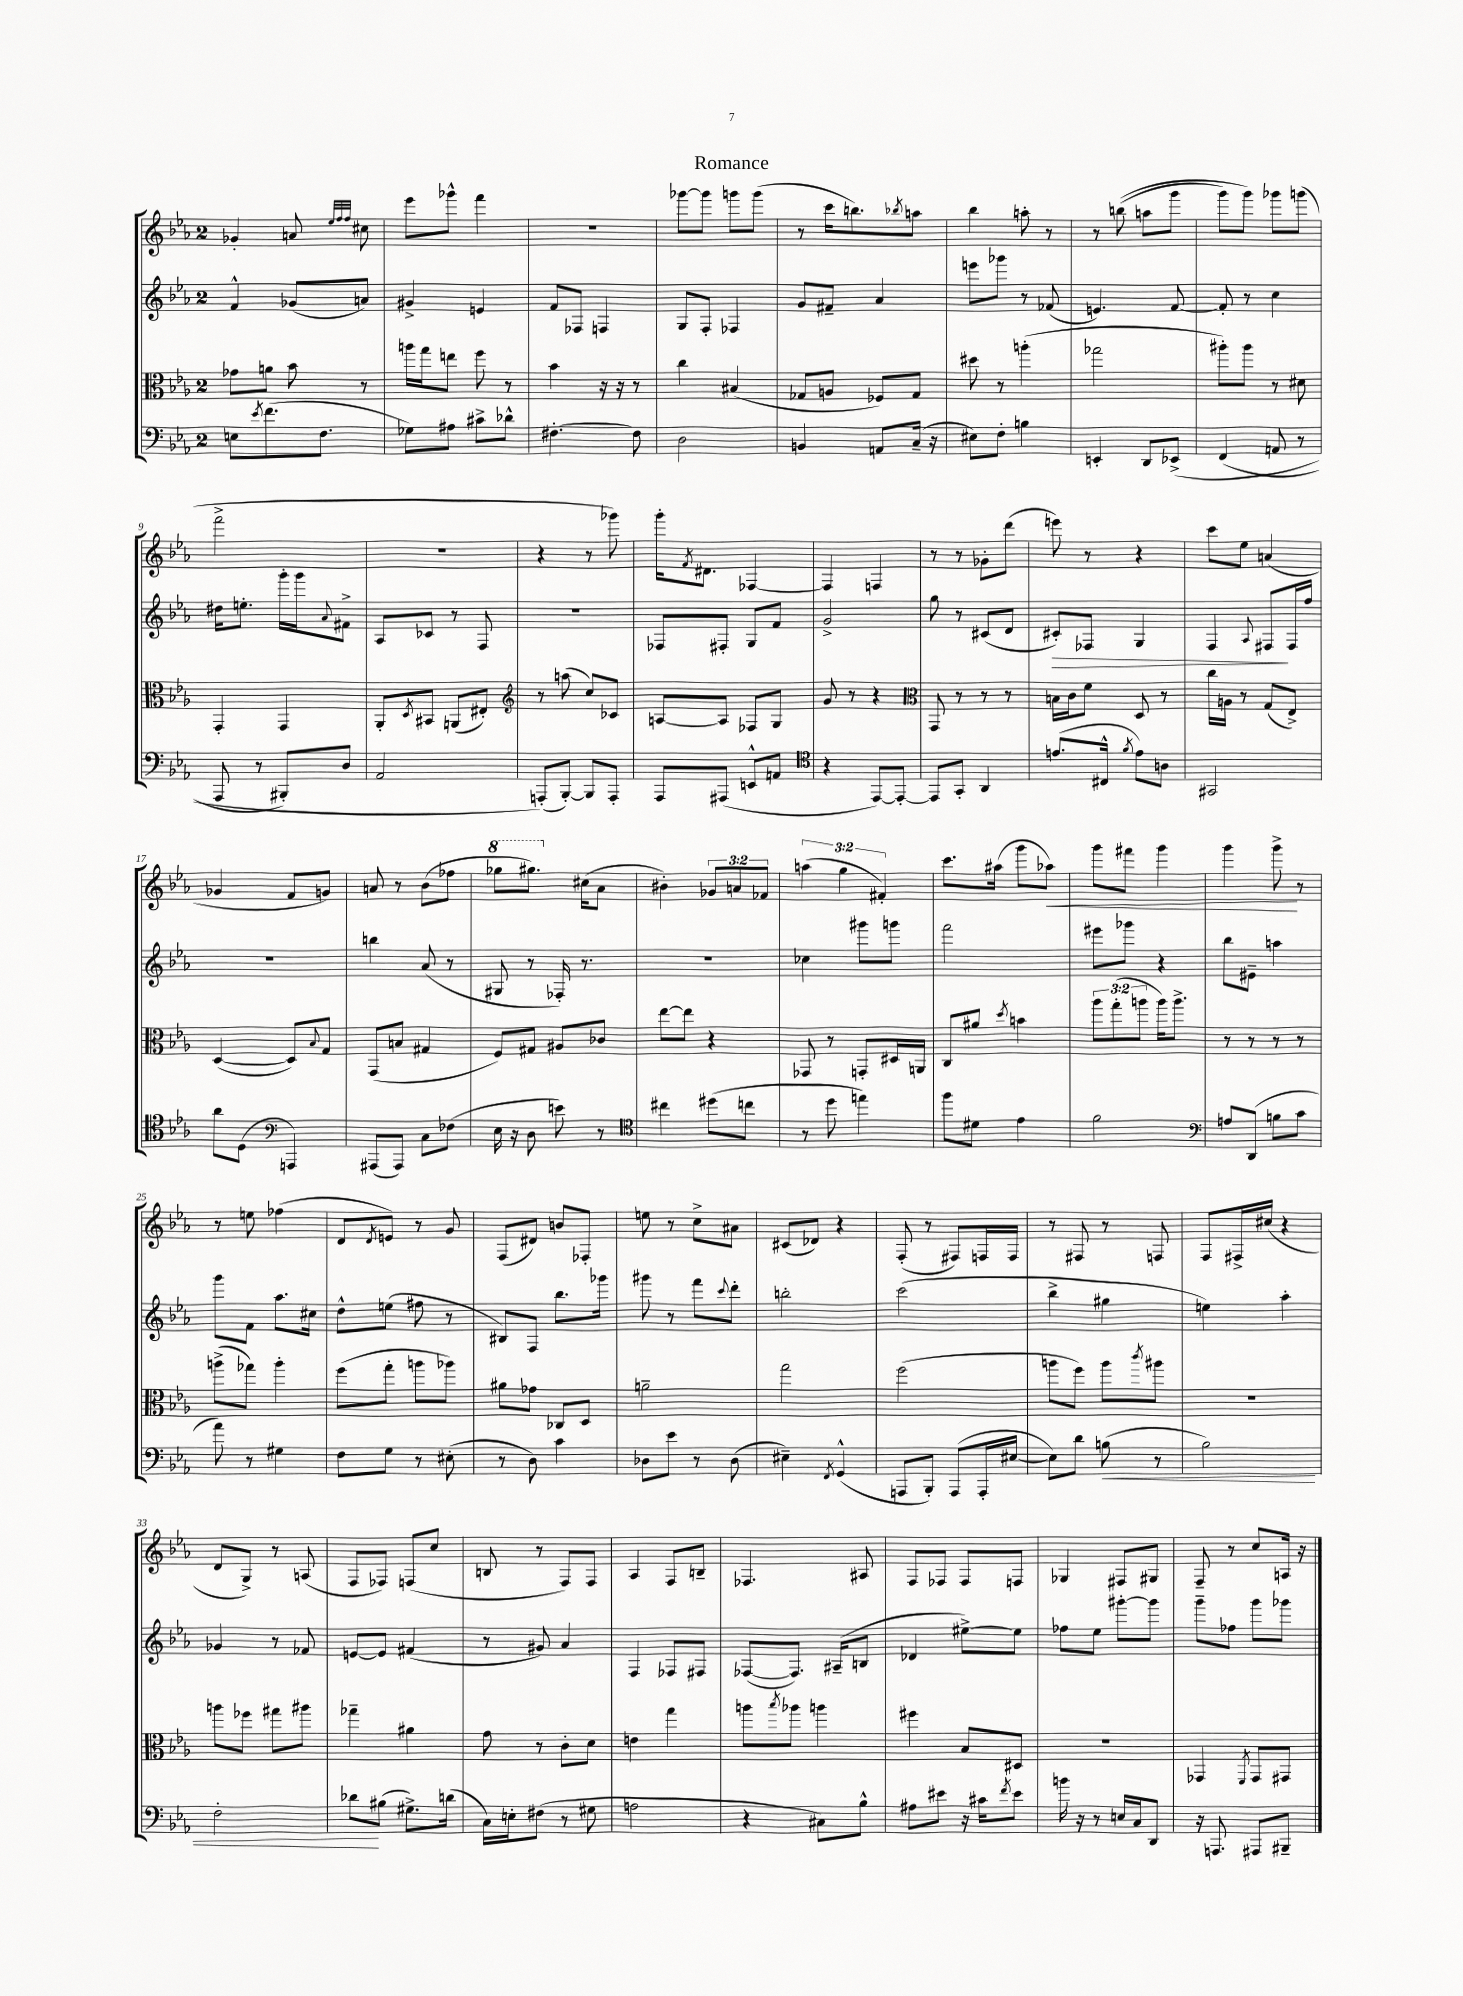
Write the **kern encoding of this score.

**kern	**kern	**kern	**kern
*staff4	*staff3	*staff2	*staff1
*clefF4	*clefC3	*clefG2	*clefG2
*k[b-e-a-]	*k[b-e-a-]	*k[b-e-a-]	*k[b-e-a-]
*M2/4	*M2/4	*M2/4	*M2/4
8E	8g-	4f^^	4g-'
8qe-	.	.	.
(8.f	8a	.	.
.	8b-	(8g-	8a
8.F	.	.	.
.	.	.	32qqee-
.	.	.	32qqff
.	.	.	32qqff
.	8r	8a)	8cc#
=	=	=	=
8G-)	16aa	4g#^	8eee-
.	16gg	.	.
8A#	8ee	.	8ggg-^^
8c#^	8ff	4e	4fff
8d-^^	8r	.	.
=	=	=	=
[4.F#'	4b-	8f	2r
.	.	8F-	.
.	16r	4F	.
.	16r	.	.
8F#]	8r	.	.
=	=	=	=
2D	4cc	8G	[8ggg-
.	.	8F'	8ggg-]
.	(4B#	4F-	8ggg
.	.	.	(8ggg
=	=	=	=
4BB	8G-	8g	8r
.	8A	8f#~	16ccc
.	.	.	8.bb)
8AA	8F-)	4a-	.
.	.	.	8qbb-
(16C~	8G-	.	8aa
16r	.	.	.
=	=	=	=
8E#)	8dd#	8eee	4bb-
8F'	8r	8ggg-	.
4B	(4aa'	8r	8aa'
.	.	(8f-	8r
=	=	=	=
4EE'	2gg-	4.e)	8r
.	.	.	&((8bb
8DD	.	.	8aa
&(8EE-^	.	[8f	8ggg
=	=	=	=
(4FF	8aa#')	8f']	8ggg)
.	8aa#	8r	8ggg&)
8AA	8r	4cc	8ggg-
8r	8d#	.	(8ggg
=	=	=	=
8AAA-	4GG'	16dd#	2fff^
.	.	8.ee'	.
8r	.	.	.
8BBB#')	4GG	16ggg'	.
.	.	16ggg	.
.	.	8qqa-	.
8D	.	8f#^	.
=	=	=	=
2AA-	8AA-'	8A-	2r
.	8qD	.	.
.	8BB#	8c-	.
.	(8AA	8r	.
.	8E#')	8F	.
=	=	=	=
*	*clefG2	*	*
(8AAA'&)	8r	2r	4r
[8BBB-')	(8aa	.	.
8BBB-]	8cc)	.	8r
8AAA'	8c-	.	8ggg-)
=	=	=	=
8AAA-	[8A	8F-	16ggg'
.	.	.	8qf
.	.	.	8.d#
(8AAA#	8A]	8F#'	.
8EE^^	8F-	8G	[4F-
8AA	8G	8f	.
=	=	=	=
*clefC4	*	*	*
4r	8g	2g^	4F-]
.	8r	.	.
[8EE-)	4r	.	4F
8EE-'_	.	.	.
=	=	=	=
*	*clefC3	*	*
8EE-]	8GG	8gg	8r
8GG'	8r	8r	8r
4AA-	8r	(8c#	8g-'
.	8r	8d	(8ddd
=	=	=	=
(8.e	16B	8c#')	8eee)
.	16c	.	.
.	8f	8F-	8r
16C#^^	.	.	.
8qf	.	.	.
8e)	8D	4G	4r
8A	8r	.	.
=	=	=	=
2GG#	16cc	4F	8ccc
.	16A	.	.
.	8r	.	8ee-
.	.	8qqA-	.
.	(8G	8F#	(4a
.	8E-^)	16F#	.
.	.	16ff	.
=	=	=	=
8a-	([4D	2r	4g-
(8D	.	.	.
*clefF4	*	*	*
4AAA)	8D])	.	8f
.	8qqB-	.	.
.	8G	.	8g)
=	=	=	=
(8AAA#	(8GG	4bb	8a
8AAA#)	8B	.	8r
8C	4G#	(8a-	(8b-
(8F-	.	8r	8ff-
=	=	=	=
16E-	8F)	8G#	8ggg-
16r	.	.	.
8D	8G#	8r	8.ggg#)
8e)	8A#	16F-')	.
.	.	8.r	(16cc#
8r	8c-	.	8a-
=	=	=	=
*clefC4	*	*	*
4cc#	[8ee-	2r	4b#')
.	8ee-]	.	.
(8dd#	4r	.	12g-
.	.	.	12a
8cc	.	.	.
.	.	.	12f-
=	=	=	=
8r	8GG-	4cc-	(6aa
8dd	8r	.	.
.	.	.	6gg
4ee)	8GG'	8ggg#	.
.	.	.	6f#')
.	16D#	8ggg	.
.	16AA	.	.
=	=	=	=
8ff	8C	2fff	8.ccc
8d#	8a#	.	.
.	.	.	(16aa#
.	8qdd	.	.
4e-	4b	.	8ggg
.	.	.	8aa-)
=	=	=	=
2f	12aa-	8eee#	8ggg
.	(12gg'	.	.
.	.	8ggg-	8fff#
.	12aa	.	.
.	16aa)	4r	4ggg
.	8.aa^	.	.
=	=	=	=
*clefF4	*	*	*
8A	8r	8bb-	4ggg
(8DD	8r	8e#~	.
8B	8r	4aa	8ggg^
8c	8r	.	8r
=	=	=	=
8a-)	(8aa^	8ggg	8r
8r	8gg-)	8f	8ee
4G#	4aa'	8.aa-	(4ff-
.	.	16cc#	.
=	=	=	=
8F	(8ff	8dd^^	8d
.	.	.	8qd
8G	8gg'	(8ee	8e)
8r	8aa	8ff#	8r
(8E#'	8aa-)	8r	8g
=	=	=	=
8r	8a#	8B#)	(8F
8D)	8g-	8F	8d#)
4c	8C-	8.bb-	8b
.	8D	.	8F-'
.	.	16ggg-	.
=	=	=	=
8D-	2a~	8ggg#	8ee
8e-	.	8r	8r
8r	.	8fff	8cc^
.	.	8qqccc	.
(8D-	.	8ddd'	8a#
=	=	=	=
4E#~)	2gg	2bb'	(8c#
.	.	.	8d-)
8qFF	.	.	.
(4GG^^	.	.	4r
=	=	=	=
8AAA	(2ff	(2ccc	(8F'
8BBB-')	.	.	8r
(8AAA	.	.	8F#)
16AAA'	.	.	16F
[16E#	.	.	16F
=	=	=	=
8E#])	8aa	4bb-^	8r
8d	8ff)	.	8F#
(8B	8aa	4gg#	8r
.	8qccc	.	.
8r	8aa#	.	8F
=	=	=	=
2B-)	2r	4ee)	8F
.	.	.	16F#^
.	.	.	(16cc#
.	.	4aa-'	4r
=	=	=	=
2F'	8aa	4g-	8d
.	8ff-	.	8G^)
.	8gg#	8r	8r
.	8aa#	8f-	(8A
=	=	=	=
8d-	4gg-~	[8e	8F
(8B#	.	8e]	8F-)
8.G#^)	4a#	(4f#	(8F
.	.	.	8cc
(16d	.	.	.
=	=	=	=
16C)	8g	8r	8B
16E'	.	.	.
(8F#	8r	8g#)	8r
8r	8c'	4a-	8F)
8G#	8d	.	8F
=	=	=	=
2A	4e	4F	4A-
.	4gg	8F-	8F
.	.	8F#	8B~
=	=	=	=
4r	8aa	([8F-	4.F-
.	8qbb-	.	.
.	8aa-	8.F-])	.
8C#)	4aa	.	.
.	.	(16A#~	.
8B-^^	.	8B	8A#
=	=	=	=
8A#	4ff#	4d-	8F
8e#	.	.	8F-
16r	8B-	[8ee#^)	8F-
16c#	.	.	.
8qf	.	.	.
8e#	8D#	8ee#]	8F
=	=	=	=
16b	2r	8ff-	4G-
16r	.	.	.
8r	.	8ee-	.
16E	.	[8ggg#'	8F#
16C	.	.	.
8DD	.	8ggg#]	8G#
=	=	=	=
16r	4GG-	8ggg~	8F~
8.AAA	.	.	.
.	.	8ff-	8r
.	8qFF	.	.
8AAA#	8GG-	8ggg	8cc
8BBB#~	8GG#	8ggg-	16A
.	.	.	16r
==	==	==	==
*-	*-	*-	*-
